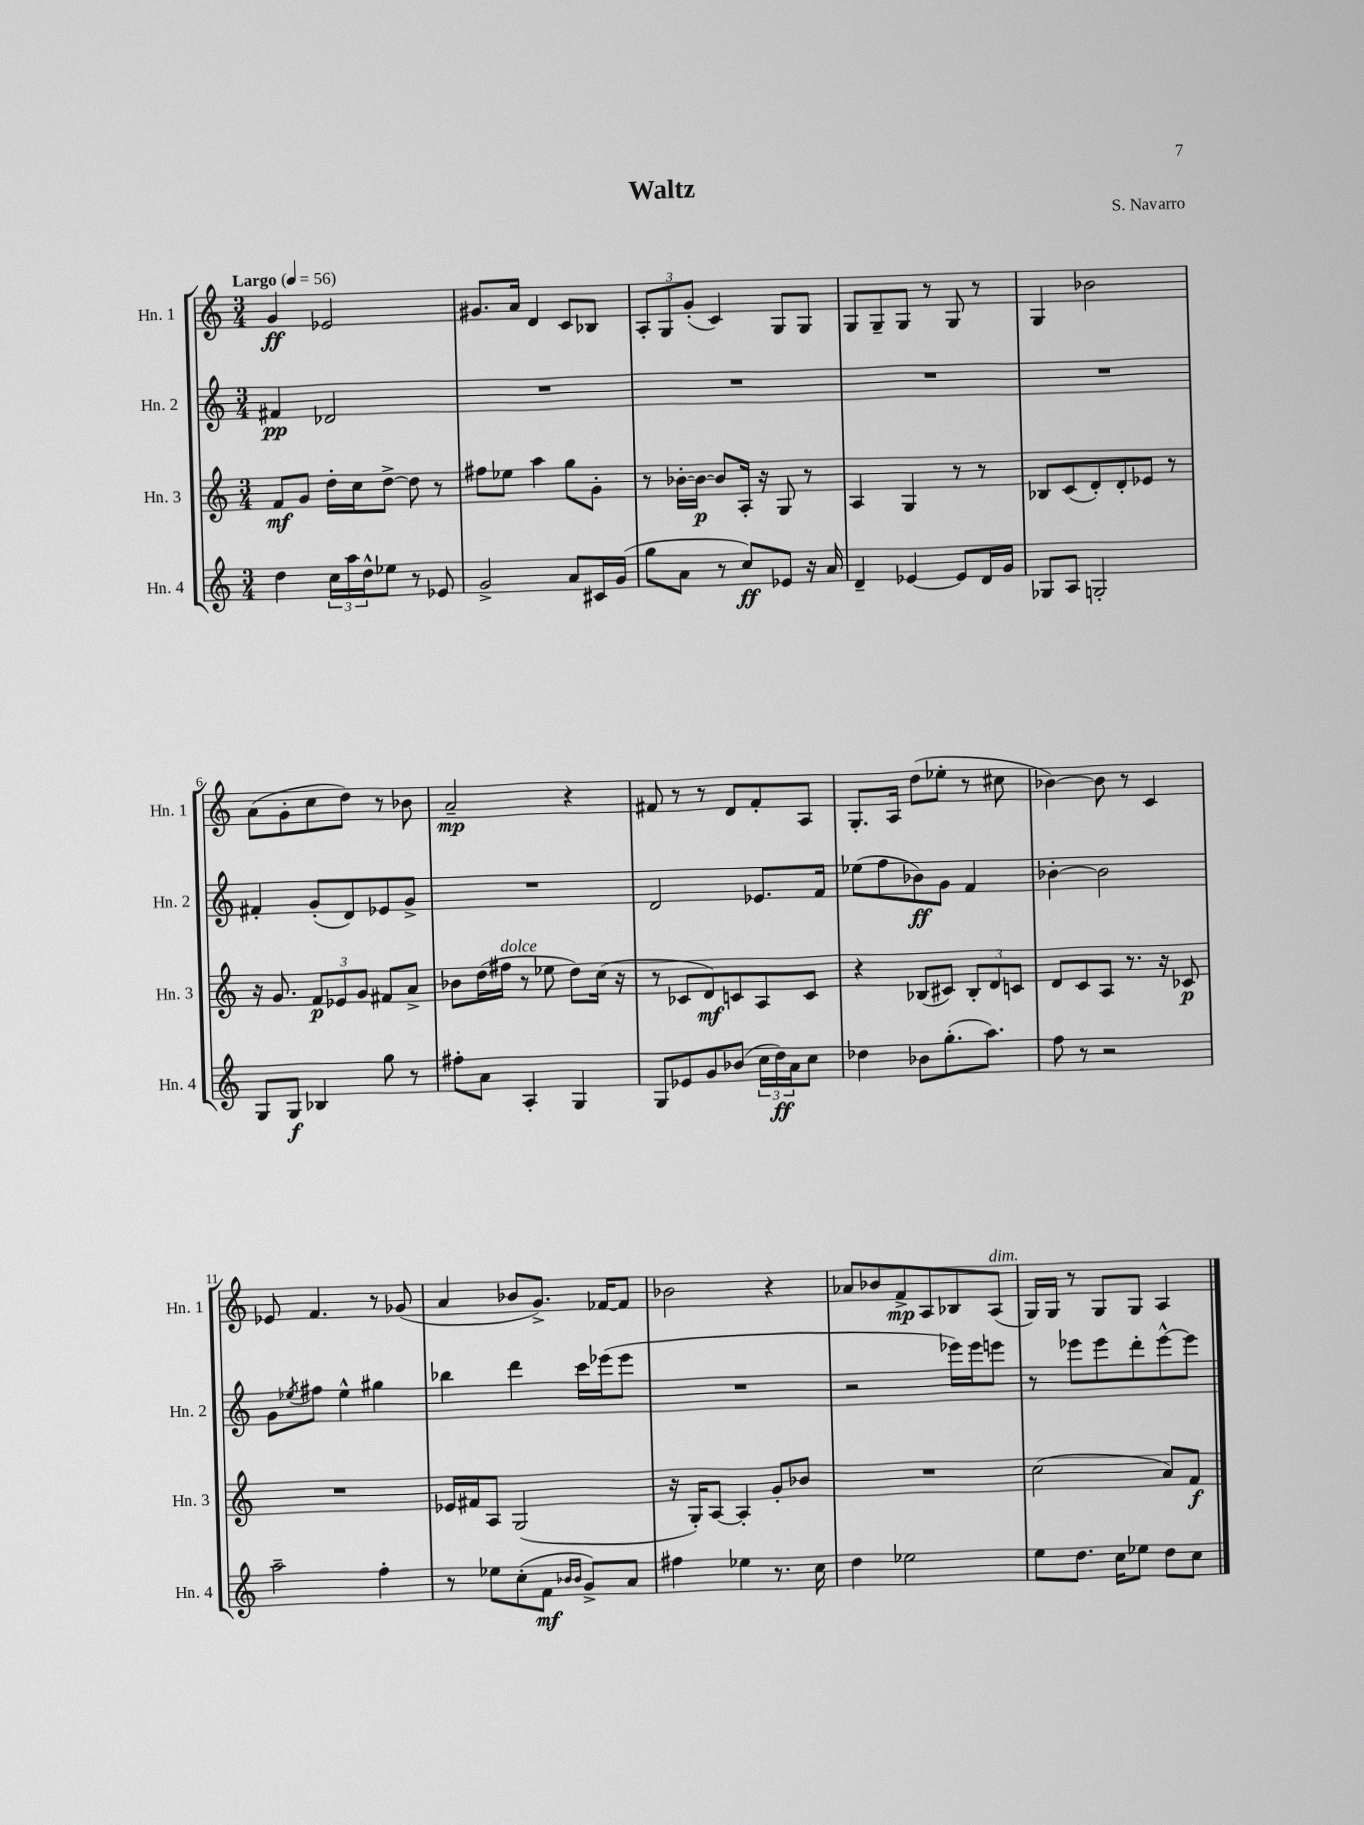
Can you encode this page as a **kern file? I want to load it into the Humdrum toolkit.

**kern	**dynam	**kern	**dynam	**kern	**dynam	**kern	**dynam
*part4	*part4	*part3	*part3	*part2	*part2	*part1	*part1
*staff4	*staff4	*staff3	*staff3	*staff2	*staff2	*staff1	*staff1
*I"Hn. 4	*	*I"Hn. 3	*	*I"Hn. 2	*	*I"Hn. 1	*
*I'Hn. 4	*	*I'Hn. 3	*	*I'Hn. 2	*	*I'Hn. 1	*
*clefG2	*	*clefG2	*	*clefG2	*	*clefG2	*
*k[]	*	*k[]	*	*k[]	*	*k[]	*
*M3/4	*	*M3/4	*	*M3/4	*	*M3/4	*
*MM56	*	*MM56	*	*MM56	*	*MM56	*
=1	=1	=1	=1	=1	=1	=1	=1
!	!	!	!	!	!	!LO:TX:a:B:t=Largo	!
4dd\	.	8f/L	mf	4f#X/	pp	4g/	ff
.	.	8g/J	.	.	.	.	.
24cc\LL	.	16dd'\LL	.	2d-X/	.	2e-X/	.
24aa\	.	.	.	.	.	.	.
.	.	16cc\J	.	.	.	.	.
24dd^^\J	.	.	.	.	.	.	.
8ee-X\J	.	[8dd^\J	.	.	.	.	.
8r	.	8dd\]	.	.	.	.	.
8e-X/	.	8r	.	.	.	.	.
=2	=2	=2	=2	=2	=2	=2	=2
2g^/	.	8ff#X\L	.	2.r	.	8.g#X/L	.
.	.	8ee-X\J	.	.	.	.	.
.	.	.	.	.	.	16a/Jk	.
.	.	4aa\	.	.	.	4d/	.
8a/L	.	8gg\L	.	.	.	8c/L	.
16c#X/L	.	8g'\J	.	.	.	8B-X/J	.
(16g/JJ	.	.	.	.	.	.	.
=3	=3	=3	=3	=3	=3	=3	=3
8gg\L	.	8r	.	2.r	.	12A'/L	.
.	.	.	.	.	.	12G/	.
8a\J	.	[16b-X'\LL	.	.	.	.	.
.	.	.	.	.	.	(12g'/J	.
.	.	16b-\JJ_	p	.	.	.	.
8r	.	8b-/L]	.	.	.	4c/)	.
8cc/L)	ff	16A'/Jk	.	.	.	.	.
.	.	16r	.	.	.	.	.
8e-X/J	.	8G/	.	.	.	8G/L	.
16r	.	8r	.	.	.	8G/J	.
16a/	.	.	.	.	.	.	.
=4	=4	=4	=4	=4	=4	=4	=4
4d~/	.	4A/	.	2.r	.	8G/L	.
.	.	.	.	.	.	8G~/	.
[4e-X/	.	4G/	.	.	.	8G/J	.
.	.	.	.	.	.	8r	.
8e-/L]	.	8r	.	.	.	8G/	.
16d/L	.	8r	.	.	.	8r	.
16g/JJ	.	.	.	.	.	.	.
=5	=5	=5	=5	=5	=5	=5	=5
8G-X/L	.	8B-X/L	.	2.r	.	4G/	.
8A/J	.	(8c/	.	.	.	.	.
2Gn'/	.	8d'/)	.	.	.	2b-X\	.
.	.	8d'/	.	.	.	.	.
.	.	8e-X/J	.	.	.	.	.
.	.	8r	.	.	.	.	.
!!LO:LB:g=z
=6	=6	=6	=6	=6	=6	=6	=6
8G/L	.	16r	.	4f#X'/	.	(8a\L	.
.	.	8.g/	.	.	.	.	.
8G/J	f	.	.	.	.	8g'\	.
4B-X/	.	12f/L	p	(8g'/L	.	8cc\	.
.	.	12e-X/	.	.	.	.	.
.	.	.	.	8d/)	.	8dd\J)	.
.	.	12g/J	.	.	.	.	.
8gg\	.	8f#X/L	.	8e-X/	.	8r	.
8r	.	8a^/J	.	8g^/J	.	8b-X\	.
=7	=7	=7	=7	=7	=7	=7	=7
8ff#X'\L	.	8b-X\L	.	2.r	.	2a~/	mp
8a\J	.	(16dd\L	.	.	.	.	.
!	!	!LO:TX:a:i:t=dolce	!	!	!	!	!
.	.	16ff#X\JJ	.	.	.	.	.
4A'/	.	8r	.	.	.	.	.
.	.	8ee-X\	.	.	.	.	.
4G/	.	8dd\L)	.	.	.	4r	.
.	.	(16cc\Jk	.	.	.	.	.
.	.	16r	.	.	.	.	.
=8	=8	=8	=8	=8	=8	=8	=8
8G/L	.	8r	.	2d/	.	8f#X/	.
8e-X/	.	8c-X/L	.	.	.	8r	.
8g/	.	8d/)	mf	.	.	8r	.
(8b-X/J	.	8cn/	.	.	.	8d/L	.
24cc\LL	.	8A/	.	8.e-X/L	.	8f#'/	.
24dd\)	ff	.	.	.	.	.	.
24a\J	.	.	.	.	.	.	.
8cc\J	.	8c/J	.	.	.	8A/J	.
.	.	.	.	16f/Jk	.	.	.
=9	=9	=9	=9	=9	=9	=9	=9
4dd-X\	.	4r	.	(8ee-X\L	.	8.G'/L	.
.	.	.	.	8ff\	.	.	.
.	.	.	.	.	.	16A/Jk	.
8b-X\L	.	(8B-X/L	.	8b-X\)	ff	(8dd\L	.
(8.gg'\	.	8c#X/J)	.	8g\J	.	8ee-X'\J	.
.	.	12B-'/L	.	4f/	.	8r	.
8.aa\J)	.	.	.	.	.	.	.
.	.	12d/	.	.	.	.	.
.	.	.	.	.	.	8cc#X\	.
.	.	12cn/J	.	.	.	.	.
=10	=10	=10	=10	=10	=10	=10	=10
8ff\	.	8d/L	.	[4b-X'\	.	[4b-X\)	.
8r	.	8c/	.	.	.	.	.
2r	.	8A/J	.	2b-\]	.	8b-\]	.
.	.	8.r	.	.	.	8r	.
.	.	.	.	.	.	4c/	.
.	.	16r	.	.	.	.	.
.	.	8c-X/	p	.	.	.	.
!!LO:LB:g=z
=11	=11	=11	=11	=11	=11	=11	=11
2aa~\	.	2.r	.	8g\L	.	8e-X/	.
.	.	.	.	8qee-X/	.	.	.
.	.	.	.	8ff#X\J	.	4.f/	.
.	.	.	.	4ee-^^\	.	.	.
4ff'\	.	.	.	4gg#X\	.	8r	.
.	.	.	.	.	.	(8g-X/	.
=12	=12	=12	=12	=12	=12	=12	=12
8r	.	16e-X/LL	.	4bb-X\	.	4a/	.
.	.	16f#X/J	.	.	.	.	.
8ee-X\L	.	8A/J	.	.	.	.	.
(8cc'\	.	(2G/	.	4ddd\	.	8b-X/L	.
8f\J	mf	.	.	.	.	8.g^/J)	.
16qqb-X/LL	.	.	.	.	.	.	.
16qqb-/JJ	.	.	.	.	.	.	.
8g^/L)	.	.	.	16ccc\LL	.	.	.
.	.	.	.	(16eee-X\J	.	[16f-X/KL	.
8a/J	.	.	.	8eee-\J	.	8f-/J]	.
=13	=13	=13	=13	=13	=13	=13	=13
4ff#X\	.	16r	.	2.r	.	2b-X\	.
.	.	16G'/KL)	.	.	.	.	.
.	.	[8A/J	.	.	.	.	.
4ee-X\	.	4A'/]	.	.	.	.	.
8.r	.	8g'/L	.	.	.	4r	.
.	.	8b-X/J	.	.	.	.	.
16cc\	.	.	.	.	.	.	.
=14	=14	=14	=14	=14	=14	=14	=14
4dd\	.	2.r	.	2r	.	8a-X/L	.
.	.	.	.	.	.	8b-X/	.
2ee-X\	.	.	.	.	.	8f^/	mp
.	.	.	.	.	.	8A/	.
.	.	.	.	16eee-X\LL)	.	8B-X/	.
.	.	.	.	16eee-\J	.	.	.
!	!	!	!	!	!	!LO:TX:a:i:t=dim.	!
.	.	.	.	8eeen\J	.	(8A/J	.
=15	=15	=15	=15	=15	=15	=15	=15
8ee\L	.	(2cc\	.	8r	.	16G/LL)	.
.	.	.	.	.	.	16G/JJ	.
8.dd\J	.	.	.	8eee-X\L	.	8r	.
.	.	.	.	8eee-\	.	8G/L	.
16cc\KL	.	.	.	.	.	.	.
8ee-X\J	.	.	.	8ddd'\	.	8G/J	.
8dd\L	.	8a/L)	.	[8eee-^^\	.	4A/	.
8cc\J	.	8f/J	f	8eee-\J]	.	.	.
==	==	==	==	==	==	==	==
*-	*-	*-	*-	*-	*-	*-	*-
